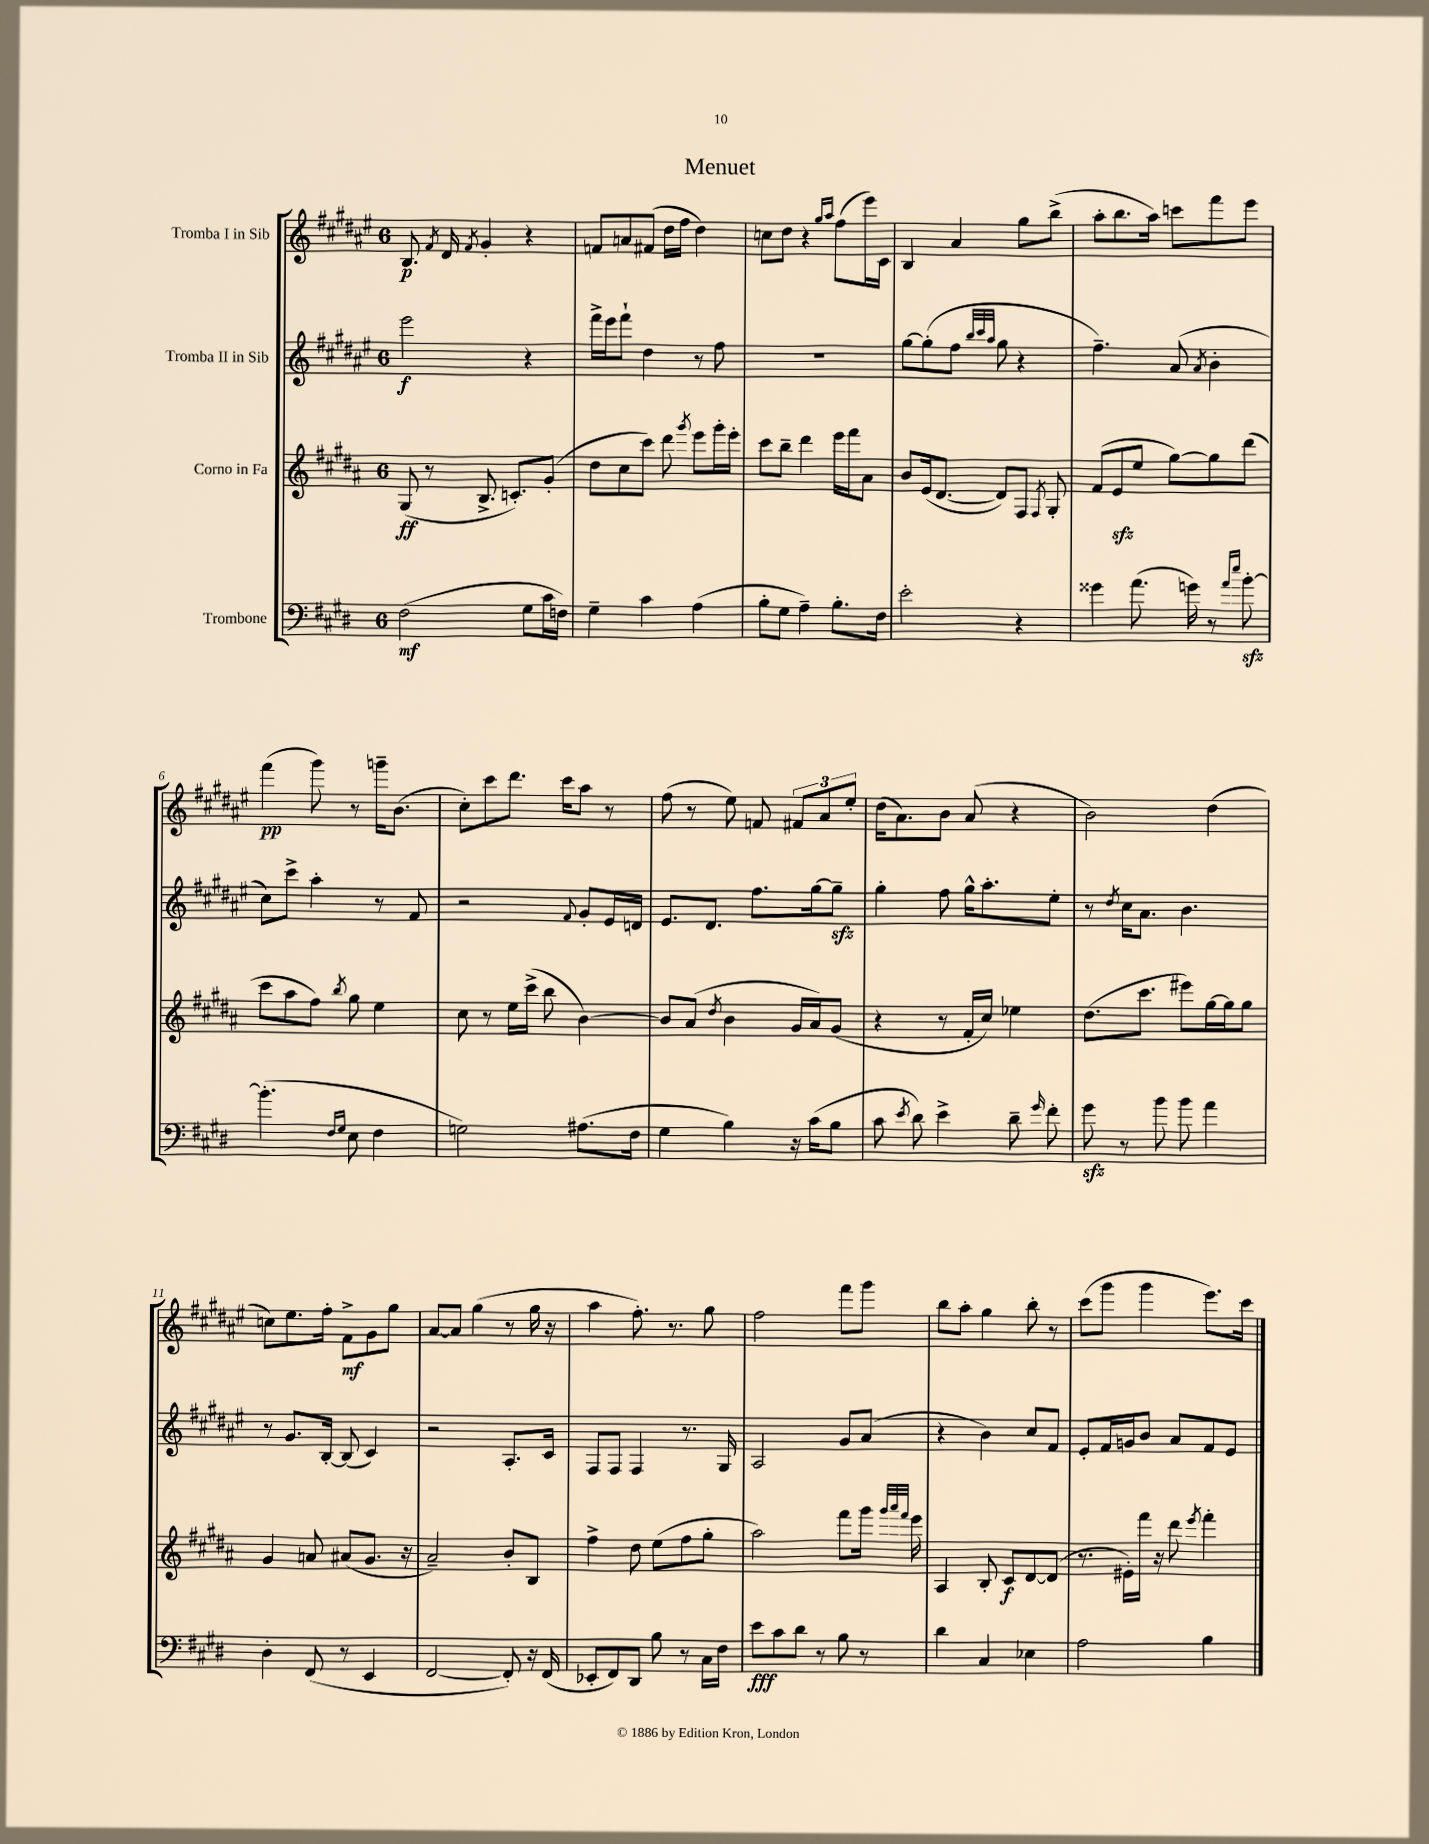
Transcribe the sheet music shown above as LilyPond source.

\header { title = "Menuet" }
<<
\new StaffGroup <<
\new Staff = "s0" \with { instrumentName = "Tromba I in Sib" } {
    \clef treble \key fis \major \once \override Staff.TimeSignature.style = #'single-digit \time 6/8
    \autoBeamOff b8.\p \acciaccatura { fis'8 } dis'16 \acciaccatura { fis'8 } gis'4-. r4 |
    f'8[ a'8 fis'8]( dis''16[ fis''16] dis''4) |
    c''8[ dis''8] r4 \grace { gis''16[ ais''16] } fis''8[( eis'''16) cis'16] |
    b4 ais'4 gis''8[ b''8]->( |
    ais''8[-. b''8. ais''16]) c'''8[ fis'''8 eis'''8] |
    fis'''4\pp( gis'''8) r8 g'''16[-- b'8.]( |
    cis''8[-.) cis'''8 dis'''8.] cis'''16[ ais''8] r8 |
    fis''8( r8 eis''8) f'8 \tuplet 3/2 { fis'8[ ais'8 eis''8]-. } |
    dis''16[( ais'8.) b'8] ais'8( r4 |
    b'2) dis''4( |
    c''8[) eis''8. fis''16]-. fis'8[->\mf gis'8 gis''8] |
    ais'8[~ ais'8] gis''4( r8 gis''16 r16 |
    ais''4 fis''8.-.) r8. gis''8 |
    fis''2 fis'''8[ gis'''8] |
    b''8[ ais''8]-. gis''4 b''8-. r8 |
    cis'''8[( gis'''8] gis'''4 eis'''8.[) cis'''16] \bar "|." |
}
\new Staff = "s1" \with { instrumentName = "Tromba II in Sib" } {
    \clef treble \key fis \major \once \override Staff.TimeSignature.style = #'single-digit \time 6/8
    \autoBeamOff eis'''2\f r4 |
    fis'''16[-> eis'''16 fis'''8]-! dis''4 r8 fis''8 |
    R2. |
    gis''8[~ gis''8-.( fis''8] \grace { b''32[ cis'''32 ais''32] } gis''8 r4 |
    fis''4.--) ais'8( \acciaccatura { ais'8 } b'4-. |
    cis''8[) cis'''8]-> ais''4-. r8 fis'8 |
    r2 \appoggiatura { fis'8 } gis'8[-. eis'16 d'16] |
    eis'8.[ dis'8.] fis''8.[ gis''16~ gis''8]--\sfz |
    gis''4-. fis''8 gis''16[-^ ais''8.-. eis''8]-. |
    r8 \acciaccatura { dis''8 } cis''16[ ais'8.] b'4. |
    r8 gis'8.[ b16]~-. b8( cis'4) |
    r2 ais8.[-. cis'16] |
    fis8[ fis8] fis4 r8. gis16 |
    ais2 gis'8[ ais'8]( |
    r4 b'4) cis''8[ fis'8] |
    eis'8[-. fis'16 g'16 b'8] ais'8[ fis'8 eis'8] \bar "|." |
}
\new Staff = "s2" \with { instrumentName = "Corno in Fa" } {
    \clef treble \key b \major \once \override Staff.TimeSignature.style = #'single-digit \time 6/8
    \autoBeamOff gis8\ff( r8 b8.-> c'8.[-.) gis'8]-.( |
    dis''8[ cis''8 cis'''8]) dis'''8 \acciaccatura { gis'''8 } e'''8[ gis'''16-. e'''16]-. |
    cis'''8[ b''8]-- dis'''4 e'''16[ fis'''16 ais'8] |
    b'8[ e'16( dis'8.]~ dis'8[) fis8] \acciaccatura { fis8 } gis8-. |
    fis'8[( e'8\sfz e''8] gis''8[~) gis''8 dis'''8]( |
    cis'''8[ ais''8 fis''8]) \acciaccatura { b''8 } gis''8 e''4 |
    cis''8 r8 e''16[ cis'''16]->( b''8 b'4~) |
    b'8[ ais'8]( \acciaccatura { dis''8 } b'4 gis'16[ ais'16) gis'8]( |
    r4 r8 fis'16[-. cis''16]) ees''4 |
    dis''8.[( cis'''8.] eis'''8[) gis''16~ gis''16 gis''8] |
    gis'4 a'8 ais'8[( gis'8.] r16 |
    ais'2--) b'8[-. b8] |
    fis''4-> dis''8 e''8[( fis''8 gis''8]-. |
    ais''2) fis'''8[ gis'''16] \grace { gis'''32[ ais'''32 fis'''32] } e'''16 |
    ais4 b8-. cis'8[\f dis'8~ dis'8]( |
    r8. eis'16[-.) fis'''16] r16 dis'''8 \acciaccatura { e'''8 } fis'''4-. \bar "|." |
}
\new Staff = "s3" \with { instrumentName = "Trombone" } {
    \clef bass \key e \major \once \override Staff.TimeSignature.style = #'single-digit \time 6/8
    \autoBeamOff fis2\mf( gis8[ cis'16 f16]) |
    gis4-- cis'4 a4( |
    b8[-. gis8] a4--) b8.[-. fis16] |
    e'2-. r4 |
    gisis'4 a'8.( g'16) r8 \grace { a'16[ e''16] } b'8~-.\sfz |
    b'4.-.( \grace { fis16[ gis16] } e8 fis4 |
    g2) ais8.[( fis16] |
    gis4 b4) r16 cis'16[( b8] |
    cis'8 \acciaccatura { e'8 } dis'8) e'4-> dis'8-- \grace { gis'16 } fis'8-. |
    gis'8\sfz r8 b'8 b'8 a'4 |
    dis4-. fis,8( r8 e,4 |
    fis,2~ fis,8-.) r16 fis,16( |
    ees,8[-. fis,8) dis,8] b8 r8 cis16[ fis16] |
    e'8[\fff cis'8 dis'8] r8 b8 r8 |
    dis'4 cis4 ees4 |
    a2 b4 \bar "|." |
}
>>
>>
